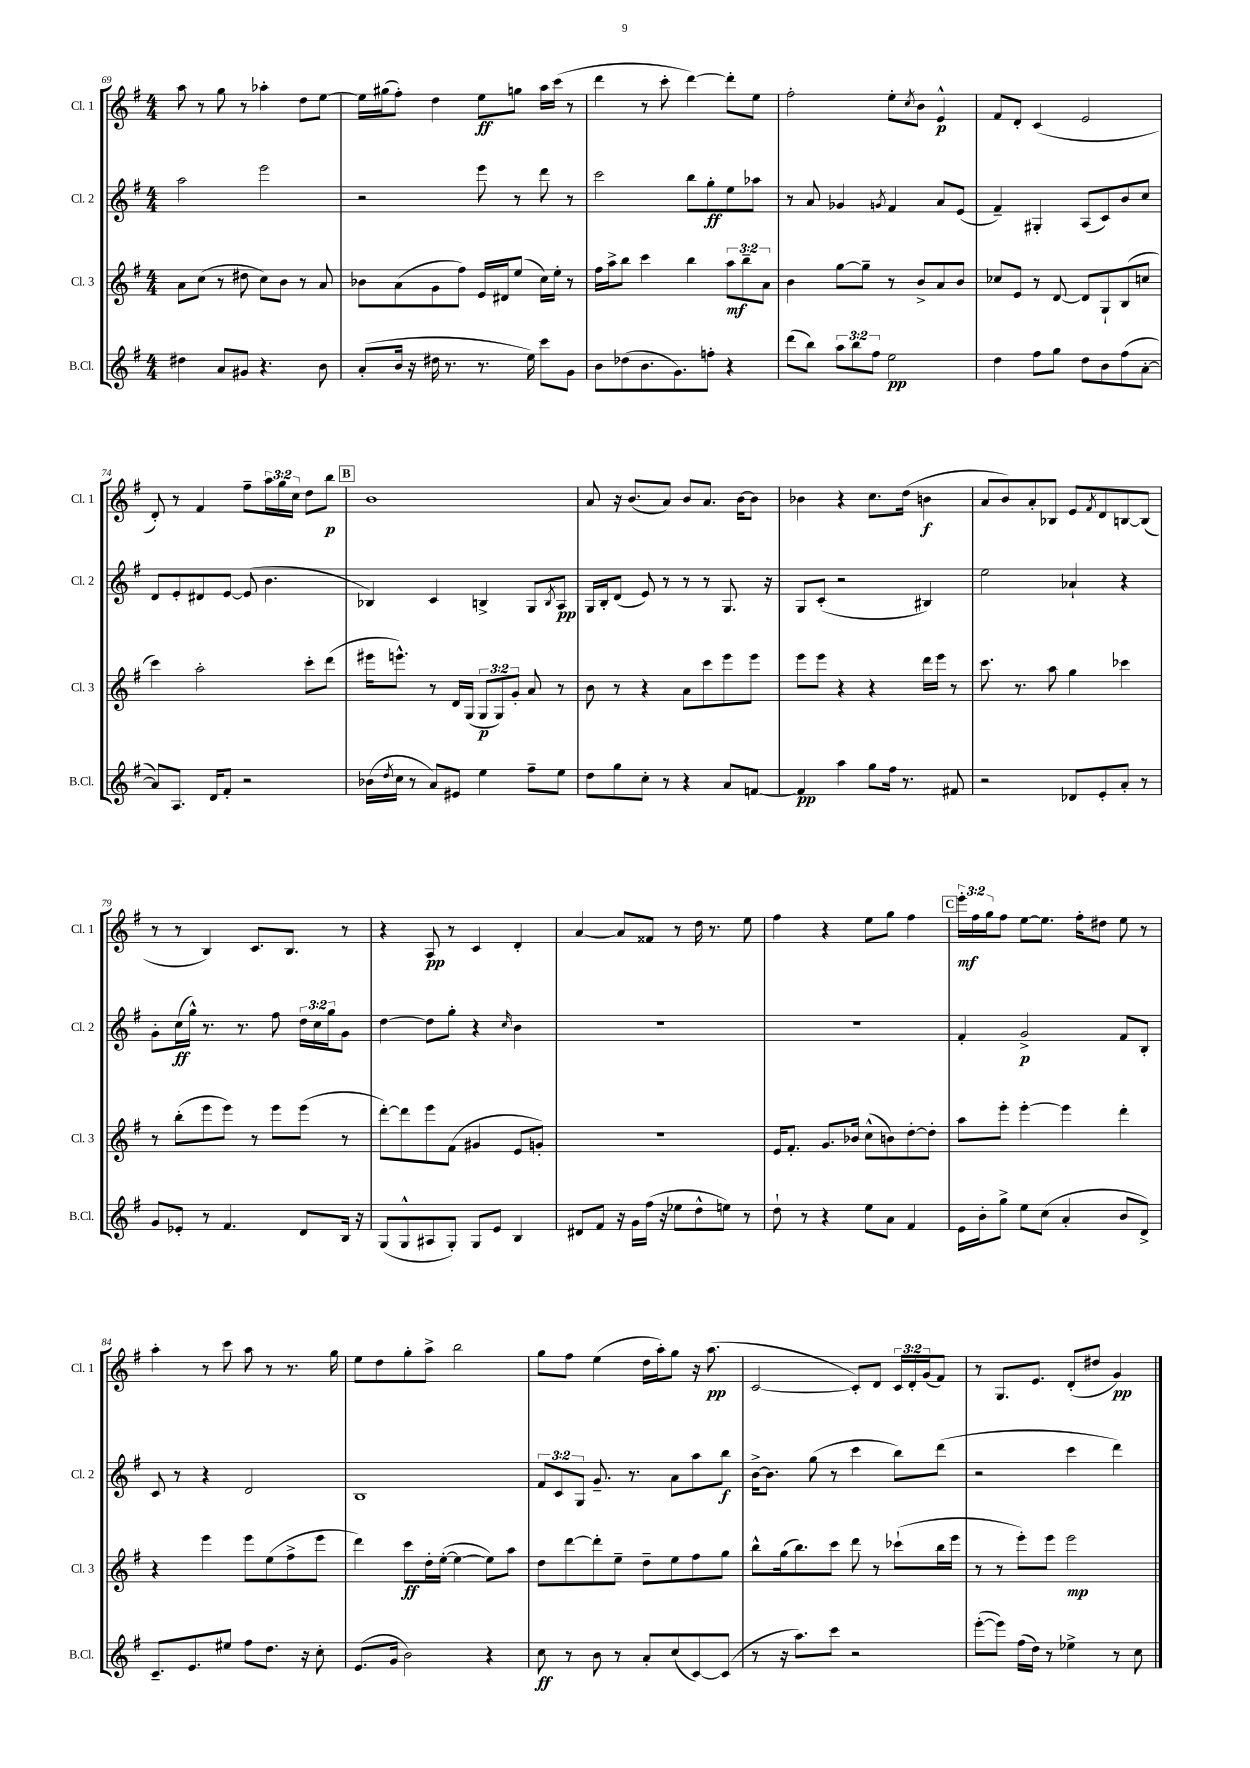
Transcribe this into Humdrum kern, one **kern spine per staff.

**kern	**dynam	**kern	**dynam	**kern	**dynam	**kern	**dynam
*part4	*part4	*part3	*part3	*part2	*part2	*part1	*part1
*staff4	*staff4	*staff3	*staff3	*staff2	*staff2	*staff1	*staff1
*I"B.Cl.	*	*I"Cl. 3	*	*I"Cl. 2	*	*I"Cl. 1	*
*I'B.Cl.	*	*I'Cl. 3	*	*I'Cl. 2	*	*I'Cl. 1	*
*clefG2	*	*clefG2	*	*clefG2	*	*clefG2	*
*k[f#]	*	*k[f#]	*	*k[f#]	*	*k[f#]	*
*M4/4	*	*M4/4	*	*M4/4	*	*M4/4	*
=69	=69	=69	=69	=69	=69	=69	=69
4dd#X\	.	8a\L	.	2aa\	.	8aa\	.
.	.	(8cc\J	.	.	.	8r	.
8a/L	.	8r	.	.	.	8gg\	.
8g#X/J	.	8dd#X\	.	.	.	8r	.
4.r	.	8cc\L)	.	2eee\	.	4aa-X'\	.
.	.	8b\J	.	.	.	.	.
.	.	8r	.	.	.	8dd\L	.
8b\	.	8a/	.	.	.	[8ee\J	.
=70	=70	=70	=70	=70	=70	=70	=70
(8a'/L	.	8b-X\L	.	2r	.	16ee\LL]	.
.	.	.	.	.	.	(16gg#X\J	.
16b/Jk	.	(8a\	.	.	.	8ff#'\J)	.
16r	.	.	.	.	.	.	.
16dd#X\	.	8g\	.	.	.	4dd\	.
8.r	.	.	.	.	.	.	.
.	.	8ff#\J)	.	.	.	.	.
8.r	.	16e/LL	.	8eee\	.	8ee\L	ff
.	.	16d#X/J	.	.	.	.	.
.	.	(8ee/J	.	8r	.	8ggn\J	.
16ee\)	.	.	.	.	.	.	.
8ccc\L	.	16cc\LL)	.	8ddd\	.	16aa\LL	.
.	.	16ee'\JJ	.	.	.	(16ccc\JJ	.
8g\J	.	8r	.	8r	.	8r	.
=71	=71	=71	=71	=71	=71	=71	=71
8b\L	.	16ff#\LL	.	2ccc\	.	4ddd\	.
.	.	16aa^\J	.	.	.	.	.
(8dd-X\	.	8bb\J	.	.	.	.	.
8.b\	.	4ccc\	.	.	.	8r	.
.	.	.	.	.	.	8ccc'\	.
8.g\)	.	.	.	.	.	.	.
.	.	4bb\	.	8bb\L	.	[4ddd\)	.
8ffn'\J	.	.	.	8gg'\	ff	.	.
4r	.	12aa\L	mf	8ee\	.	8ddd'\L]	.
.	.	12bb~\	.	.	.	.	.
.	.	.	.	8aa-X\J	.	8ee\J	.
.	.	12a\J	.	.	.	.	.
=72	=72	=72	=72	=72	=72	=72	=72
(8ddd\L	.	4b\	.	8r	.	2ff#'\	.
8bb\J)	.	.	.	8a/	.	.	.
12aa\L	.	[8gg\L	.	4g-X/	.	.	.
12bb\	.	.	.	.	.	.	.
.	.	8gg~\J]	.	.	.	.	.
12ff#\J	.	.	.	.	.	.	.
.	.	.	.	8qgn/	.	.	.
2ee\	pp	8r	.	4f#/	.	8ee'\L	.
.	.	.	.	.	.	8qcc/	.
.	.	8b^/L	.	.	.	8b\J	.
.	.	8a/	.	8a/L	.	4e^^/	p
.	.	8b/J	.	(8e/J	.	.	.
=73	=73	=73	=73	=73	=73	=73	=73
4dd\	.	8cc-X/L	.	4f#~/)	.	8f#/L	.
.	.	8e/J	.	.	.	8d'/J	.
8ff#\L	.	8r	.	4G#X'/	.	(4c/	.
8gg\J	.	[8d/	.	.	.	.	.
8dd\L	.	8d/L]	.	(8A/L	.	2e/	.
8b\	.	8G`/	.	8c/)	.	.	.
(8ff#\	.	(8B/	.	8b/	.	.	.
[8a'\J	.	8ccn/J	.	8cc/J	.	.	.
!!LO:LB:g=z
=74	=74	=74	=74	=74	=74	=74	=74
8a/L])	.	4ccc\)	.	8d/L	.	8d'/)	.
8.A/J	.	.	.	8e'/	.	8r	.
.	.	2aa'\	.	8d#X/	.	4f#/	.
16d/KL	.	.	.	.	.	.	.
8f#'/J	.	.	.	[8e/J	.	.	.
2r	.	.	.	(8e/]	.	8ff#~\L	.
.	.	.	.	4.b\	.	24aa\L	.
.	.	.	.	.	.	24gg\	.
.	.	.	.	.	.	24cc\JJ	.
.	.	8ccc'\L	.	.	.	8dd\L	.
.	.	(8ddd\J	.	.	.	8bb\J	p
!!LO:REH:place=s1:t=B
=75	=75	=75	=75	=75	=75	=75	=75
(16b-X\LL	.	16eee#X\KL	.	4B-X/)	.	1b	.
8qdd/	.	.	.	.	.	.	.
16cc\JJ	.	8.eeen^^\J)	.	.	.	.	.
8r	.	.	.	.	.	.	.
8a/L)	.	8r	.	4c/	.	.	.
8e#X/J	.	16d/LL	.	.	.	.	.
.	.	(16G/JJ	.	.	.	.	.
4ee\	.	12G/L	p	4Bn^/	.	.	.
.	.	12G/)	.	.	.	.	.
.	.	12g'/J	.	.	.	.	.
8ff#~\L	.	8a/	.	8G/L	.	.	.
.	.	.	.	8qB/	.	.	.
8ee\J	.	8r	.	8A/J	pp	.	.
=76	=76	=76	=76	=76	=76	=76	=76
8dd\L	.	8b\	.	16G/LL	.	8a/	.
.	.	.	.	16B'/J	.	.	.
8gg\	.	8r	.	(8d/J	.	16r	.
.	.	.	.	.	.	(8.b/L	.
8cc'\J	.	4r	.	8e/)	.	.	.
8r	.	.	.	8r	.	8a/J)	.
4r	.	8a\L	.	8r	.	8b/L	.
.	.	8ccc\	.	8r	.	8.a/J	.
8a/L	.	8eee\	.	8.G/	.	.	.
.	.	.	.	.	.	[16b\KL	.
[8fn/J	.	8eee\J	.	.	.	8b\J]	.
.	.	.	.	16r	.	.	.
=77	=77	=77	=77	=77	=77	=77	=77
4f/]	pp	8eee\L	.	8G/L	.	4b-X\	.
.	.	8eee\J	.	(8c'/J	.	.	.
4aa\	.	4r	.	2r	.	4r	.
8gg\L	.	4r	.	.	.	8.cc\L	.
16ff#\Jk	.	.	.	.	.	.	.
8.r	.	.	.	.	.	(16dd\Jk	.
.	.	16ddd\LL	.	4B#X/)	.	4bn\	f
.	.	16eee\JJ	.	.	.	.	.
8f#X/	.	8r	.	.	.	.	.
=78	=78	=78	=78	=78	=78	=78	=78
2r	.	8.ccc\	.	2ee\	.	8a/L	.
.	.	.	.	.	.	8b/)	.
.	.	8.r	.	.	.	.	.
.	.	.	.	.	.	8a'/	.
.	.	8aa\	.	.	.	8B-X/J	.
8d-X/L	.	4gg\	.	4a-X`/	.	8e/L	.
.	.	.	.	.	.	8qf#/	.
8e'/	.	.	.	.	.	8d/	.
8a'/J	.	4ccc-X\	.	4r	.	[8Bn/	.
8r	.	.	.	.	.	(8B/J]	.
!!LO:LB:g=z
=79	=79	=79	=79	=79	=79	=79	=79
8g/L	.	8r	.	8g'\L	.	8r	.
8e-X'/J	.	(8bb'\L	.	(16cc\L	ff	8r	.
.	.	.	.	16gg^^\JJ)	.	.	.
8r	.	8eee\	.	8.r	.	4B/)	.
4.f#/	.	8eee\J)	.	.	.	.	.
.	.	.	.	8.r	.	.	.
.	.	8r	.	.	.	8.c/L	.
.	.	8eee\L	.	8ff#\	.	.	.
.	.	.	.	.	.	8.B/J	.
8d/L	.	(8eee\J	.	24dd\LL	.	.	.
.	.	.	.	24cc\	.	.	.
.	.	.	.	24gg\J	.	.	.
16B/Jk	.	8r	.	8g\J	.	8r	.
16r	.	.	.	.	.	.	.
=80	=80	=80	=80	=80	=80	=80	=80
(8G/L	.	[8ddd'\L)	.	[4dd\	.	4r	.
8G^^/	.	8ddd\]	.	.	.	.	.
8A#X/	.	8eee\	.	8dd\L]	.	8A/	pp
8G'/J)	.	(8f#\J	.	8gg'\J	.	8r	.
8G/L	.	4g#X/	.	4r	.	4c/	.
8e/J	.	.	.	.	.	.	.
.	.	.	.	16qqcc/	.	.	.
4B/	.	8e/L	.	4b\	.	4d'/	.
.	.	8gn'/J)	.	.	.	.	.
=81	=81	=81	=81	=81	=81	=81	=81
8d#X/L	.	1r	.	1r	.	[4a/	.
8f#/J	.	.	.	.	.	.	.
16r	.	.	.	.	.	8a/L]	.
16g\LL	.	.	.	.	.	.	.
(16ff#\JJ	.	.	.	.	.	8f##X/J	.
16r	.	.	.	.	.	.	.
8ee-X\L	.	.	.	.	.	8r	.
8dd^^\	.	.	.	.	.	16dd\	.
.	.	.	.	.	.	8.r	.
8een\J)	.	.	.	.	.	.	.
8r	.	.	.	.	.	8ee\	.
=82	=82	=82	=82	=82	=82	=82	=82
8dd`\	.	16e/KL	.	1r	.	4ff#\	.
.	.	8.f#'/J	.	.	.	.	.
8r	.	.	.	.	.	.	.
4r	.	8.g/L	.	.	.	4r	.
.	.	16b-X/Jk	.	.	.	.	.
8ee\L	.	(8cc^^\L	.	.	.	8ee\L	.
8a\J	.	8bn\)	.	.	.	8gg\J	.
4f#/	.	[8dd'\	.	.	.	4ff#\	.
.	.	8dd'\J]	.	.	.	.	.
!!LO:REH:place=s1:t=C
=83	=83	=83	=83	=83	=83	=83	=83
16e\LL	.	8aa\L	.	4f#'/	.	24eee'\LL	mf
.	.	.	.	.	.	24ff#\	.
16b'\J	.	.	.	.	.	.	.
.	.	.	.	.	.	24gg\J	.
8gg^\J	.	8eee'\J	.	.	.	8ff#\J	.
8ee\L	.	[4eee'\	.	2g^/	p	[8ee\L	.
(8cc\J	.	.	.	.	.	8.ee\J]	.
4a'/	.	4eee\]	.	.	.	.	.
.	.	.	.	.	.	16ff#'\KL	.
.	.	.	.	.	.	8dd#X\J	.
8b/L	.	4ddd'\	.	8f#/L	.	8ee\	.
8d^/J)	.	.	.	8B'/J	.	8r	.
!!LO:LB:g=z
=84	=84	=84	=84	=84	=84	=84	=84
8.c~/L	.	4r	.	8c/	.	4aa'\	.
.	.	.	.	8r	.	.	.
8.e/	.	.	.	.	.	.	.
.	.	4eee\	.	4r	.	8r	.
8ee#X/J	.	.	.	.	.	8ccc\	.
8ff#\L	.	8eee\L	.	2d/	.	8aa\	.
8.dd\J	.	(8ee\	.	.	.	8r	.
.	.	8ff#^\	.	.	.	8.r	.
16r	.	.	.	.	.	.	.
8cc'\	.	8eee\J	.	.	.	.	.
.	.	.	.	.	.	16gg\	.
=85	=85	=85	=85	=85	=85	=85	=85
(8.e/L	.	4ddd\)	.	1B	.	8ee\L	.
.	.	.	.	.	.	8dd\	.
16g/Jk	.	.	.	.	.	.	.
2b\)	.	8ccc\L	ff	.	.	8gg'\	.
.	.	16dd'\L	.	.	.	8aa^\J	.
.	.	([16ee'\JJ	.	.	.	.	.
.	.	4ee\_	.	.	.	2bb\	.
4r	.	8ee\L])	.	.	.	.	.
.	.	8aa\J	.	.	.	.	.
=86	=86	=86	=86	=86	=86	=86	=86
8cc\	ff	8dd\L	.	12f#/L	.	8gg\L	.
.	.	.	.	12c/	.	.	.
8r	.	[8ddd\	.	.	.	8ff#\J	.
.	.	.	.	12G/J	.	.	.
8b\	.	8ddd'\]	.	8.g~/	.	(4ee\	.
8r	.	8ee~\J	.	.	.	.	.
.	.	.	.	8.r	.	.	.
8a'/L	.	8dd~\L	.	.	.	16dd\LL	.
.	.	.	.	.	.	16aa'\J)	.
(8cc/	.	8ee\	.	8a\L	.	8gg\J	.
[8c/)	.	8ff#\	.	8aa\	.	16r	.
.	.	.	.	.	.	(8.aa\	pp
(8c/J]	.	8gg\J	.	8bb\J	f	.	.
=87	=87	=87	=87	=87	=87	=87	=87
8r	.	8bb^^\L	.	[16b^\KL	.	[2c/	.
.	.	.	.	8.b\J]	.	.	.
16r	.	(16gg\k	.	.	.	.	.
8.aa\L)	.	8.bb\)	.	.	.	.	.
.	.	.	.	(8gg\	.	.	.
8ccc\J	.	8ccc\J	.	8r	.	.	.
2r	.	8ddd\	.	4ccc\	.	8c'/L])	.
.	.	8r	.	.	.	8d/J	.
.	.	(8ccc-X`\L	.	8bb\L)	.	24c/LL	.
.	.	.	.	.	.	24d'/	.
.	.	.	.	.	.	(24g/J	.
.	.	16bb\L	.	(8ddd\J	.	8f#/J)	.
.	.	16eee\JJ	.	.	.	.	.
=88	=88	=88	=88	=88	=88	=88	=88
([8eee'\L	.	8r	.	2r	.	8r	.
8eee\J])	.	8r	.	.	.	8.G/L	.
(16ff#\LL	.	8eee'\L)	.	.	.	.	.
16dd\JJ)	.	.	.	.	.	8.e/J	.
8r	.	8eee\J	.	.	.	.	.
4ee-X^\	.	2eee\	mp	4ccc\	.	(8d'/L	.
.	.	.	.	.	.	8dd#X/J	.
8r	.	.	.	4ddd\)	.	4g/)	pp
8cc\	.	.	.	.	.	.	.
==	==	==	==	==	==	==	==
*-	*-	*-	*-	*-	*-	*-	*-
